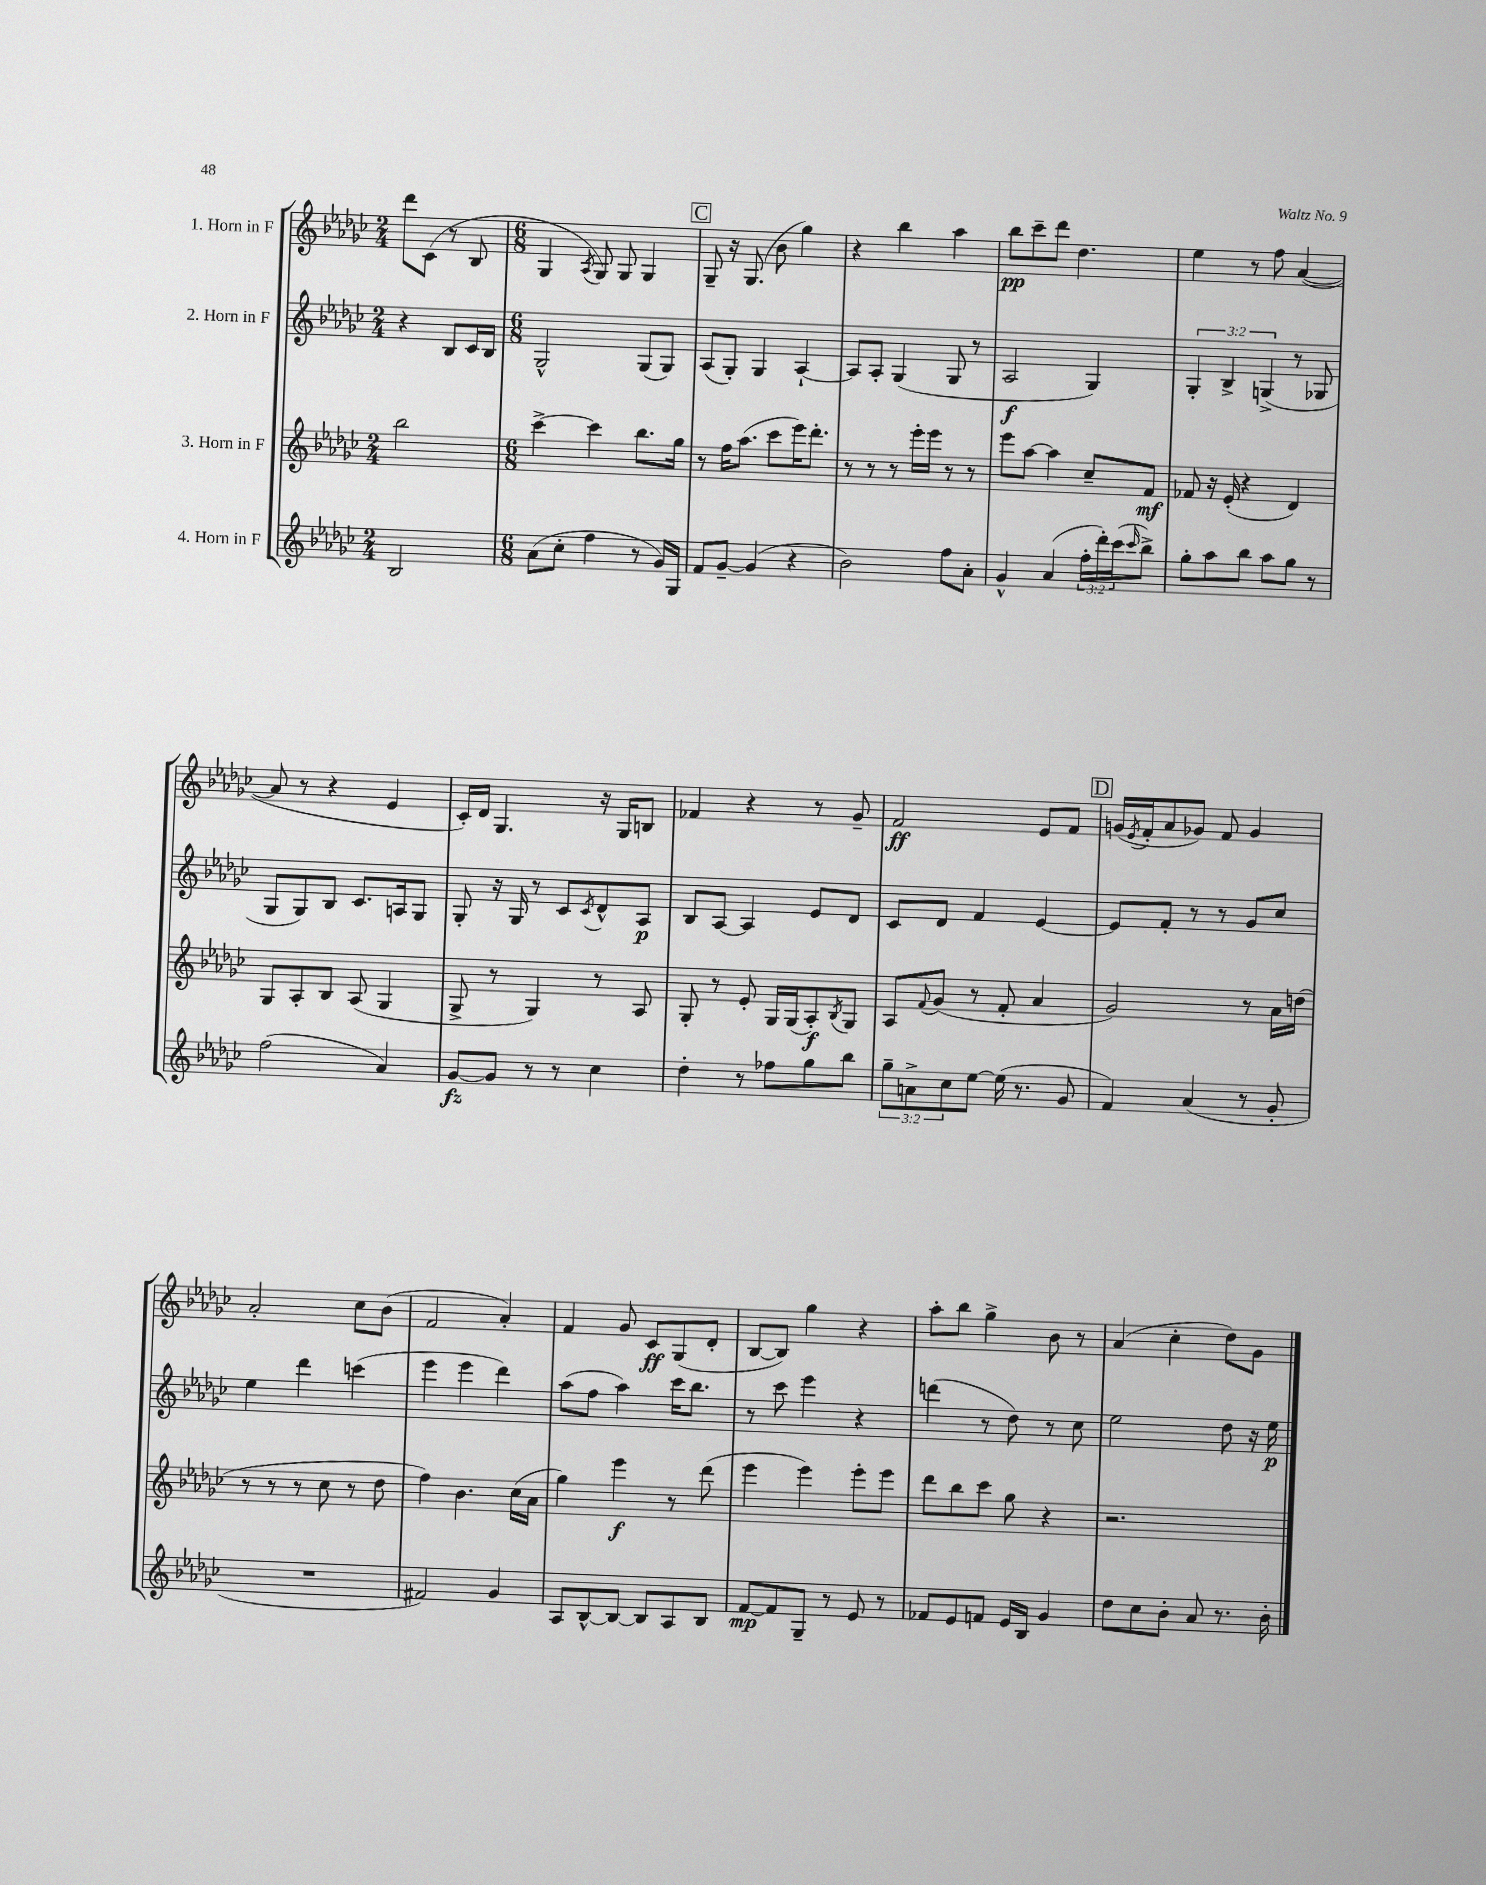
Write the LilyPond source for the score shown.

<<
\new StaffGroup <<
\new Staff = "s0" \with { instrumentName = "1. Horn in F" } {
    \clef treble \key ges \major \numericTimeSignature \time 2/4
    des'''8 ces'8( r8 bes8 |
    \numericTimeSignature \time 6/8 ges4 \acciaccatura { aes8 } ges8) ges8 ges4 |
    \mark \markup { \box "C" } ges8-- r16 ges8.( bes'8 ges''4) |
    r4 bes''4 aes''4 |
    bes''8\pp ces'''8-- des'''8 des''4. |
    ees''4 r8 f''8 aes'4~( |
    aes'8 r8 r4 ees'4 |
    ces'16-.) des'16 ges4. r16 ges16 b8 |
    fes'4 r4 r8 ges'8-- |
    f'2\ff ees'8 f'8 |
    \mark \markup { \box "D" } g'16( \acciaccatura { ees'8 } f'16-. aes'8 ges'8) f'8 ges'4 |
    aes'2-. ces''8 bes'8( |
    f'2 aes'4-.) |
    f'4 ges'8 ces'8\ff ges8( des'8-. |
    bes8~ bes8) ges''4 r4 |
    aes''8-. bes''8 ges''4-> bes'8 r8 |
    aes'4( ces''4-. des''8) ges'8 \bar "|." |
}
\new Staff = "s1" \with { instrumentName = "2. Horn in F" } {
    \clef treble \key ges \major \numericTimeSignature \time 2/4 \override Staff.TupletNumber.text = #tuplet-number::calc-fraction-text
    r4 bes8 ces'16 bes16 |
    \numericTimeSignature \time 6/8 ges2-^ ges8( ges8) |
    \mark \markup { \box "C" } aes8( ges8-.) ges4 aes4~-! |
    aes8 aes8-. ges4( ges8 r8 |
    aes2\f ges4) |
    \tuplet 3/2 { ges4-. bes4-> g4->( } r8 ges8 |
    ges8 ges8) bes8 ces'8. a16 ges8 |
    ges8-. r16 ges16 r8 ces'8 \acciaccatura { ces'8 } des'8-^ aes8\p |
    bes8 aes8~ aes4 ees'8 des'8 |
    ces'8 des'8 f'4 ees'4~ |
    \mark \markup { \box "D" } ees'8 f'8-. r8 r8 ges'8 ces''8 |
    ees''4 des'''4 c'''4( |
    ees'''4 ees'''4 des'''4) |
    aes''8( f''8 aes''4) ces'''16 bes''8. |
    r8 ces'''8 ees'''4 r4 |
    d'''4( r8 des''8) r8 ces''8 |
    ees''2 des''8 r16 ees''16\p \bar "|." |
}
\new Staff = "s2" \with { instrumentName = "3. Horn in F" } {
    \clef treble \key ges \major \numericTimeSignature \time 2/4
    bes''2 |
    \numericTimeSignature \time 6/8 ces'''4~-> ces'''4 bes''8. ges''16 |
    \mark \markup { \box "C" } r8 f''16 aes''8.( ces'''8 ees'''16) des'''8.-. |
    r8 r8 r8 ees'''16-. ees'''16 r8 r8 |
    ees'''8 aes''8~ aes''4 ces''8-- f'8\mf |
    fes'8 r16 ees'16-.( r4 des'4) |
    ges8 aes8-. bes8 aes8( ges4 |
    ges8-> r8 ges4) r8 aes8 |
    ges8-. r8 ees'8-. ges16 ges16( aes8-.\f) \acciaccatura { bes8 } ges8 |
    aes8 \appoggiatura { f'8 } ges'8( r8 f'8-. aes'4 |
    \mark \markup { \box "D" } ges'2) r8 aes'16 d''16( |
    r8 r8 r8 ces''8 r8 des''8 |
    f''4) bes'4. ces''16( aes'16 |
    ges''4) ees'''4\f r8 des'''8( |
    ees'''4 ees'''4) ees'''8-. ees'''8 |
    des'''8 bes''8 ces'''8 ges''8 r4 |
    r2. \bar "|." |
}
\new Staff = "s3" \with { instrumentName = "4. Horn in F" } {
    \clef treble \key ges \major \numericTimeSignature \time 2/4 \override Staff.TupletNumber.text = #tuplet-number::calc-fraction-text
    bes2 |
    \numericTimeSignature \time 6/8 aes'8( ces''8-. f''4 r8 ges'16) ges16 |
    \mark \markup { \box "C" } f'8 ges'8~-- ges'4( r4 |
    bes'2) f''8 aes'8-. |
    ges'4-^ aes'4( \tuplet 3/2 { f''16-. des'''16-.) ces'''16( } \grace { ces'''16 } bes''8->) |
    ges''8-. aes''8 bes''8 aes''8 ges''8 r8 |
    f''2( aes'4) |
    ges'8~\fz ges'8 r8 r8 ces''4 |
    des''4-. r8 fes''8 ges''8 bes''8 |
    \tuplet 3/2 { ges''8-- a'8-> ces''8 } ees''8~ ees''16( r8. ges'8 |
    \mark \markup { \box "D" } f'4) aes'4( r8 ges'8-. |
    R2. |
    fis'2) ges'4 |
    aes8 bes8~-^ bes8~ bes8 aes8 bes8 |
    f'8~\mp f'8 ges8-- r8 ees'8 r8 |
    fes'8 ees'8 f'8 ees'16 bes16 ges'4 |
    des''8 ces''8 bes'8-. aes'8 r8. bes'16-. \bar "|." |
}
>>
>>
\layout { \context { \Score \remove "Bar_number_engraver" } }
